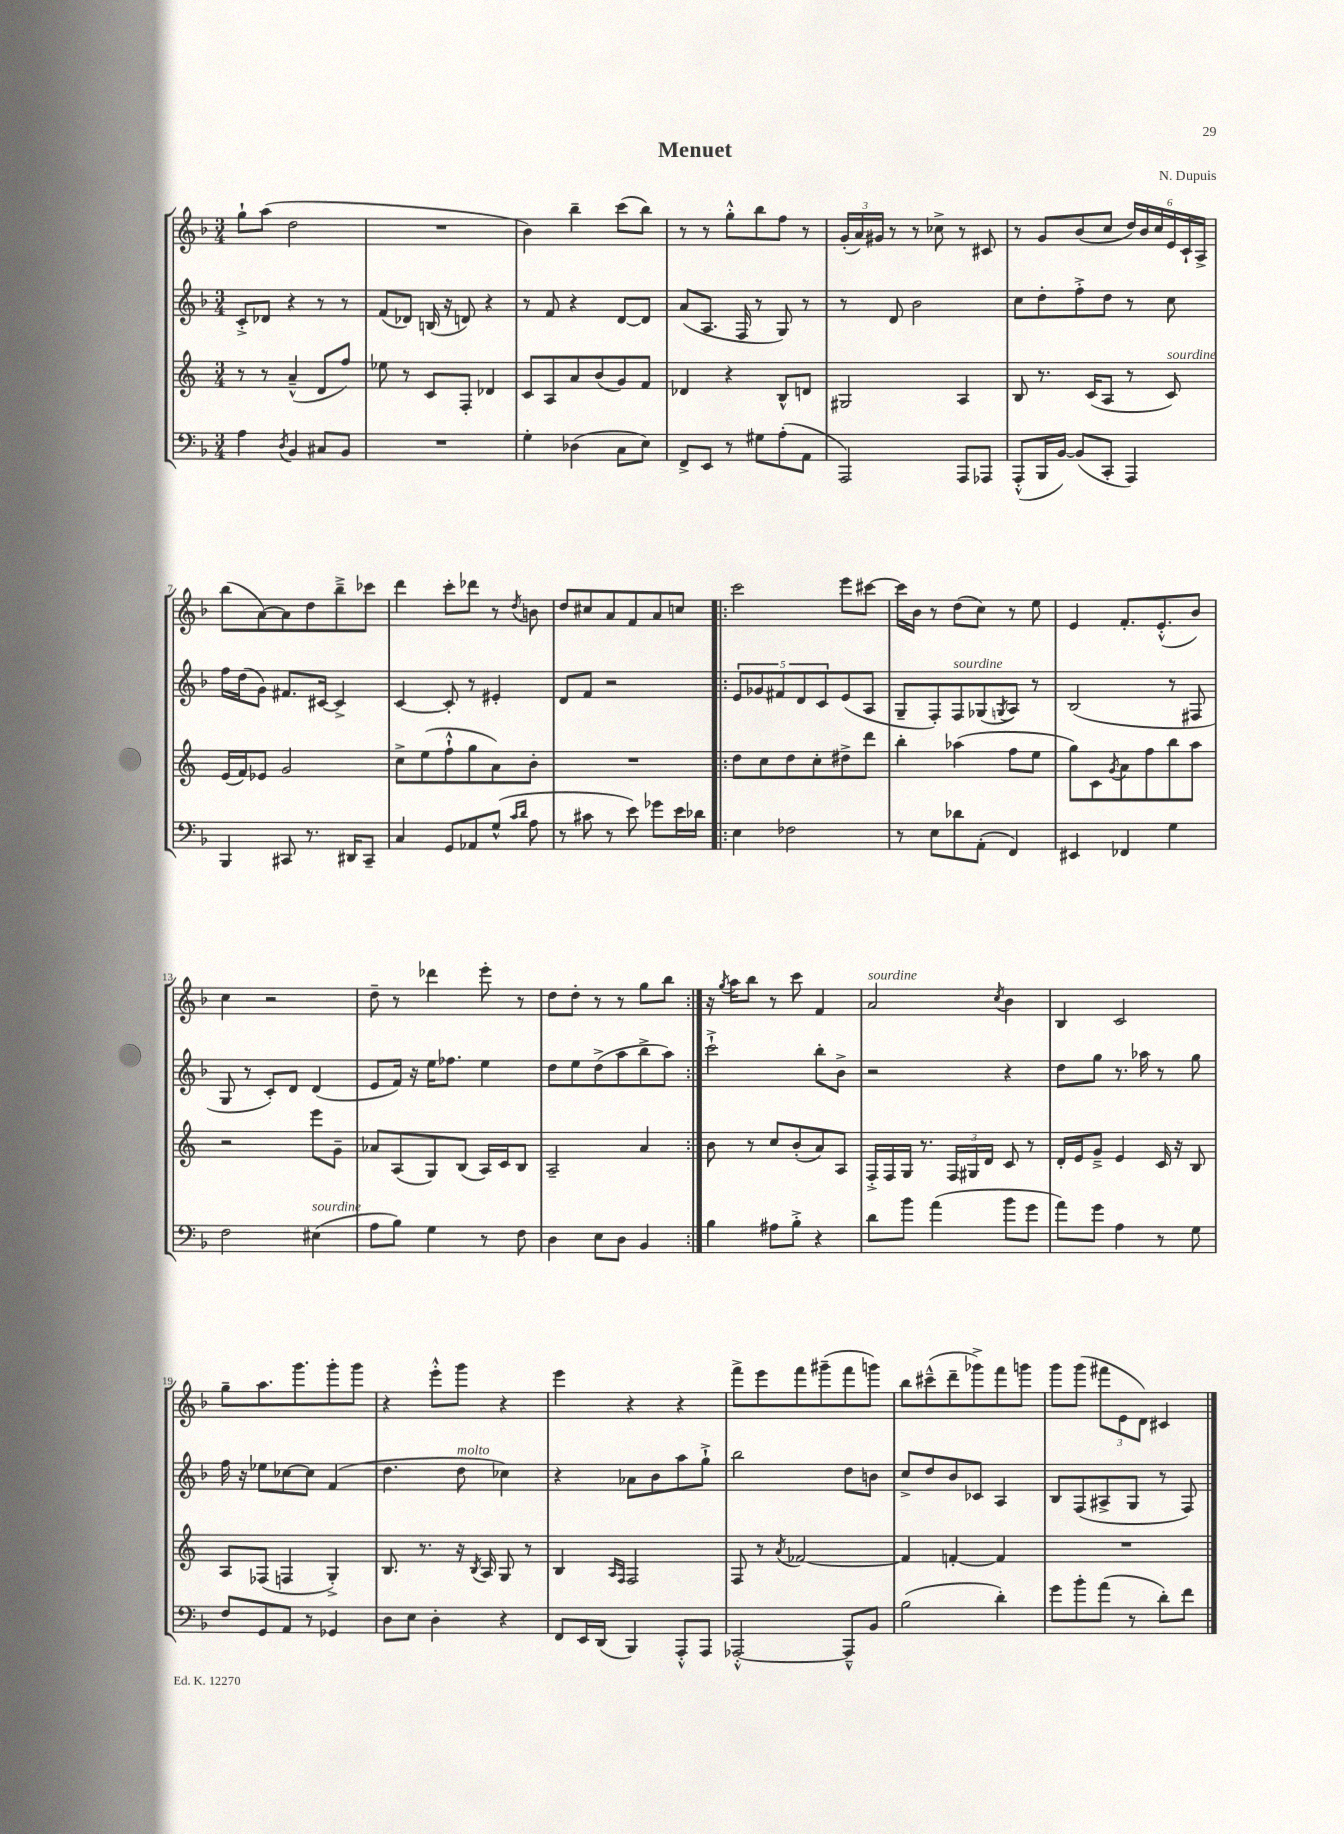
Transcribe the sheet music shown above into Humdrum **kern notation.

**kern	**kern	**kern	**kern
*staff4	*staff3	*staff2	*staff1
*clefF4	*clefG2	*clefG2	*clefG2
*k[b-]	*k[]	*k[b-]	*k[b-]
*M3/4	*M3/4	*M3/4	*M3/4
4A\	8r	8c'^/L	8gg`\L
.	8r	8d-/J	(8aa\J
8qD/	.	.	.
4BB-/	(4a~^^/	4r	2dd\
8C#/L	8d/L	8r	.
8BB-/J	8ff/J)	8r	.
=	=	=	=
2.r	8ee-\	(8f/L	2.r
.	8r	8d-/J)	.
.	8c/L	(16B/	.
.	.	16r	.
.	8F'/J	8d/)	.
.	4d-/	4r	.
=	=	=	=
4G'\	8c/L	8r	4b-\)
.	8A/	8f/	.
(4D-\	8a/	4r	4bb-~\
.	(8b/	.	.
8C\L	8g/)	[8d/L	(8ccc\L
8E\J)	8f/J	8d/]J	8bb-\J)
=	=	=	=
8FF^/L	4d-/	(8a/L	8r
8EE/J	.	8.A/J	8r
8r	4r	.	8gg'^^\L
.	.	16F/	.
8G#\L	.	8r	8bb-\
(8A'\	8B^^/L	8G/)	8ff\J
8AA\J	8d/J	8r	8r
=	=	=	=
2AAA/)	2G#/	8r	(24g'/LL
.	.	.	24a/)
.	.	.	24g#/JJ
.	.	8d/	8r
.	.	2b-\	8r
.	.	.	8cc-^\
8AAA/L	4A/	.	8r
8AAA-/J	.	.	8c#/
=	=	=	=
(8AAA'^^/L	8B/	8cc\L	8r
16BBB-/L	8.r	8dd'\	8g/L
[16BB-/JJ)	.	.	.
(8BB-/]L	.	8ff'^\	(8b-/
.	(16c/LK	.	.
8CC'/J	8A/J	8dd\J	8cc/J
4AAA/)	8r	8r	24dd/LL)
.	.	.	24b-/
.	.	.	24cc/
.	8c/)	8cc\	24e/
.	.	.	24c`/
.	.	.	24A^/JJ
=	=	=	=
4BBB-/	(16e/LL	16ff\LL	(8bb-\L
.	16f/J)	(16dd\J	.
.	8e-/J	8g\J)	[8a\)
8CC#/	2g/	8.f#/L	8a\]
8.r	.	.	8dd\
.	.	[16c#/Jk	.
.	.	4c#^/]	8bb-~^\
16DD#/LK	.	.	.
8CC#~/J	.	.	8ccc-\J
=	=	=	=
4C/	8cc^\L	[4c/	4ddd\
.	(8ee\	.	.
8GG/L	8ff`^^\	8c'/]	8ccc'\L
8AA-/	8gg\	8r	8ddd-\J
(8G^^/J	8a\)	4e#'/	8r
16qqc/LL	.	.	.
16qqd/JJ	.	.	8qdd/
8A\	8b'\J	.	8b\
=	=	=	=
8r	2.r	8d/L	8dd/L
8c#\	.	8f/J	8cc#/
8r	.	2r	8a/
8e\)	.	.	8f/
8g-\L	.	.	8a/
16e\L	.	.	8cc/J
16d-\JJ	.	.	.
=!|:	=!|:	=!|:	=!|:
4E\	8dd\L	10e/L	2ccc\
.	.	10g-/	.
.	8cc\	.	.
.	.	10f#/	.
2F-\	8dd\	.	.
.	.	10d/	.
.	8cc'\	.	.
.	.	10c/	.
.	8dd#^\	(8e/	8eee\L
.	8ddd\J	8A/J	[8ccc#\J
=	=	=	=
8r	4bb'\	8G~/L	16ccc#\]LL
.	.	.	16b-\JJ
8E\L	.	8F'/)	8r
8d-\	(4aa-\	8F/	(8dd\L
(8AA'\J	.	(8G-/	8cc\J)
.	.	8qG/	.
4FF/)	8ff\L	8A/J)	8r
.	8ee\J	8r	8ee\
=	=	=	=
4EE#/	8gg\L)	(2B-/	4e/
.	8c\	.	.
.	8qg/	.	.
4FF-/	8a\	.	8.f'/L
.	8ff\	.	.
.	.	.	(8.e'^^/
4G\	8bb\	8r	.
.	8aa\J	8F#/	8b-/J)
=	=	=	=
2F\	2r	8G/	4cc\
.	.	8r	.
.	.	8c'/L)	2r
.	.	8d/J	.
(4E#\	8eee\L	(4d/	.
.	8g~\J	.	.
=	=	=	=
8A\L	8a-/L	8e/L	8dd~\
8B-\J)	(8A/	16f/Jk)	8r
.	.	16r	.
4G\	8G/)	16ee\LK	4ddd-\
.	.	8.ff-\J	.
.	(8B/J	.	.
8r	16A/LL)	4ee\	8eee'\
.	16c/J	.	.
8F\	8B/J	.	8r
=	=	=	=
4D\	2A~/	8dd\L	8dd\L
.	.	8ee\	8dd'\J
8E\L	.	(8dd^\	8r
8D\J	.	8aa\	8r
4BB-/	4a/	8bb-^\	8gg\L
.	.	8aa\J)	8bb-\J
=:|!	=:|!	=:|!	=:|!
4B-\	8b\	2ccc`^\	16r
.	.	.	8qgg/
.	.	.	16aa\LK
.	8r	.	8bb-\J
8A#\L	8cc/L	.	8r
8B-'^\J	(8b'/	.	8ccc\
4r	8a/)	8bb-'\L	4f/
.	8A/J	8b-^\J	.
=	=	=	=
8d\L	16F'^/LL	2r	2a/
.	16F/	.	.
8b-\J	16G/JJ	.	.
.	8.r	.	.
(4a\	.	.	.
.	24F/LL	.	.
.	24G#/	.	.
.	24d/JJ	.	.
.	.	.	8qcc/
8b-\L	8c/	4r	4b-\
8g\J	8r	.	.
=	=	=	=
8a\L)	16d'/LL	8dd\L	4B-/
.	16e/J	.	.
8g\J	8g~^/J	8gg\J	.
4A\	4e/	8.r	2c/
.	.	16aa-\	.
8r	16c/	8r	.
.	16r	.	.
8G\	8B/	8gg\	.
=	=	=	=
8F/L	8A/L	16ff\	8gg~\L
.	.	16r	.
8GG/	(8F-/J	8ee-\L	8.aa\
8AA/J	4F/	[8cc-\	.
.	.	.	8.ggg\
8r	.	8cc-\]J	.
4GG-/	4G'^/)	(4f/	8ggg'\
.	.	.	8ggg\J
=	=	=	=
8D\L	8.B/	4.dd\	4r
8E\J	.	.	.
.	8.r	.	.
4D'\	.	.	8eee'^^\L
.	16r	8dd\	8ggg\J
.	8qB/	.	.
.	16A/	.	.
4r	8G/	4cc-\)	4r
.	8r	.	.
=	=	=	=
8FF/L	4B/	4r	4eee\
16EE/L	.	.	.
(16DD/JJ	.	.	.
.	16qqA/LL	.	.
.	16qqF/JJ	.	.
4BBB-/)	2F/	8a-\L	4r
.	.	8b-\	.
8AAA'^^/L	.	8aa\	4r
8AAA/J	.	8gg`^\J	.
=	=	=	=
[2AAA-'^^/	8F/	2bb-\	8fff^\L
.	8r	.	8eee\
.	8qa/	.	.
.	[2f-/	.	8fff\
.	.	.	(8ggg#~\
8AAA-~^^/]L	.	8dd\L	8fff\
8BB-/J	.	8b\J	8ggg\J)
=	=	=	=
(2B-\	4f-/]	8cc^/L	8bb-\L
.	.	8dd/	(8ccc#~^^\
.	[4f'/	8b-/	8ddd~\
.	.	8c-/J	8ggg-^\)
4d'\)	4f/]	4A/	8fff\
.	.	.	8ggg\J
=	=	=	=
8g\L	2.r	8B-/L	8ggg\L
8b-'\	.	(8F/	(8ggg\J
(8a\J	.	8A#^/	12fff#\L
.	.	.	12e\
8r	.	8G/J	.
.	.	.	12d\J)
8d'\L)	.	8r	4c#/
8f\J	.	8F/)	.
==	==	==	==
*-	*-	*-	*-
